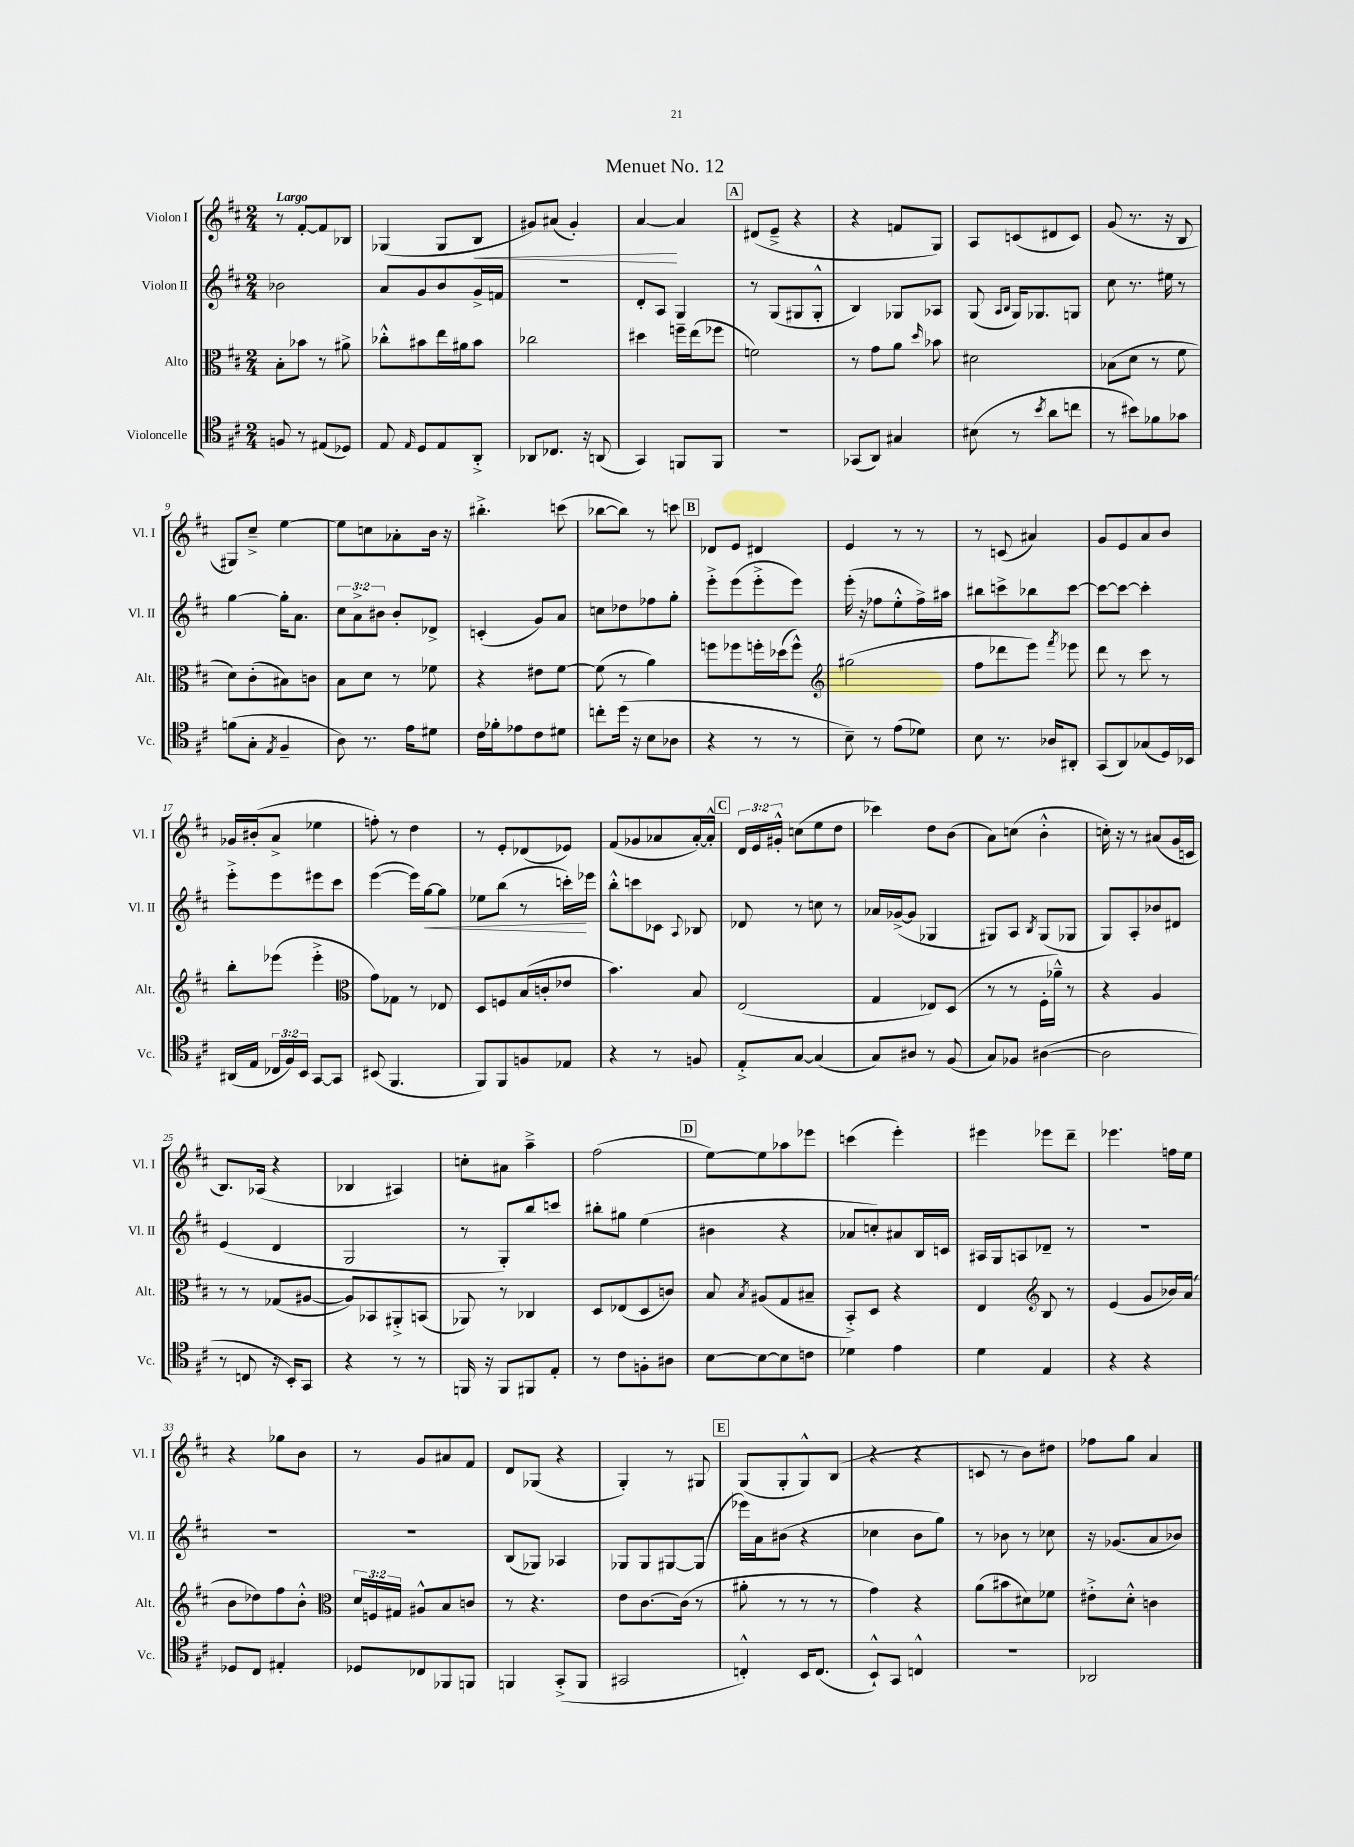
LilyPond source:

\header { title = "Menuet No. 12" }
<<
\new StaffGroup <<
\new Staff = "s0" \with { instrumentName = "Violon I" shortInstrumentName = "Vl. I" } {
    \clef treble \key d \major \numericTimeSignature \time 2/4 \override Staff.TupletNumber.text = #tuplet-number::calc-fraction-text \tempo "Largo"
    \autoBeamOff r8 fis'8[~-. fis'8 bes8] |
    ges4( ges8[ b8]\< |
    gis'8[) ais'8]( gis'4-.) |
    a'4~\! a'4 |
    \mark \markup { \box "A" } dis'8[( e'8]---> r4 |
    r4 f'8[ g8]) |
    a8[ c'8( dis'8 c'8]) |
    g'8( r8. r16 b8 |
    gis8[) cis''8]---> e''4~ |
    e''8[ c''8 aes'8-. b'16] r16 |
    bis''4.-.-> c'''8( |
    bes''8[~ bes''8]) r8 c'''8 |
    \mark \markup { \box "B" } des'8[ e'8] dis'4 |
    e'4 r8 r8 |
    r8 c'8( ais'4) |
    g'8[ e'8 a'8 b'8] |
    ges'16[ bis'16-.( a'8]-> ees''4 |
    f''8-.) r8 d''4 |
    r8 e'8[-. des'8( ees'8]) |
    fis'8[( ges'8 aes'8 aes'16~-.) aes'16]-.-^ |
    \mark \markup { \box "C" } \tuplet 3/2 { d'16[ e'16 gis'16]-.-^ } c''8[( e''8 d''8] |
    ces'''4) d''8[ b'8]( |
    a'8[) c''8]( b'4-.-^ |
    c''16-.) r16 r8 ais'8[( g'16 c'16] |
    b8.[) aes16]( r4 |
    bes4 ais4) |
    c''8[-. ais'8] a''4---> |
    fis''2( |
    \mark \markup { \box "D" } e''8[~) e''8 aes''8 ees'''8] |
    c'''4( e'''4-.) |
    eis'''4 ees'''8[ d'''8]-- |
    ees'''4. f''16[ e''16] |
    r4 ges''8[ b'8] |
    r8 g'8[ ais'8 fis'8] |
    d'8[ ges8]( r4 |
    g4-.) r8 gis8 |
    \mark \markup { \box "E" } g8[( g8-. g8-^) b8]( |
    r4 r4 |
    c'8 r8 b'8[) dis''8] |
    fes''8[ g''8] a'4 \bar "|." |
}
\new Staff = "s1" \with { instrumentName = "Violon II" shortInstrumentName = "Vl. II" } {
    \clef treble \key d \major \numericTimeSignature \time 2/4 \override Staff.TupletNumber.text = #tuplet-number::calc-fraction-text
    \autoBeamOff bes'2 |
    a'8[ g'8 b'8 g'16-> f'16] |
    R2 |
    d'8[-. a8] g4 |
    \mark \markup { \box "A" } r8 g8[( gis8 gis8]-.-^ |
    b4) ges8[ aes8] |
    g8( \grace { a16[ b16] } g16[) ges8. g8] |
    cis''8 r8. eis''16 r8 |
    g''4~ g''16[-. a'8.] |
    \tuplet 3/2 { cis''8[ a'8-> bis'8] } bis'8[-. des'8]-> |
    c'4-.( g'8[) a'8] |
    c''8[ des''8 fes''8 g''8]-. |
    \mark \markup { \box "B" } e'''8[-.-> e'''8( e'''8-.-> e'''8]) |
    e'''16-.( r16 fes''8[ e''8-.-^ fes''16->) ais''16] |
    bis''8[ c'''8-> bes''8 c'''8]~ |
    c'''8[~ c'''8]~ c'''4-. |
    e'''8[-.-> e'''8 eis'''8 cis'''8] |
    e'''4~( e'''16[) g''16~\< g''8] |
    ees''8[ b''8]( r8 c'''16[-.\!) ees'''16] |
    b''8[-.-^ c'''8 ces'8] \appoggiatura { a8 } bes8 |
    \mark \markup { \box "C" } des'8 r8 c''8 r8 |
    aes'16[ ges'16~->( ges'8] ges4 |
    gis8[) a8] \acciaccatura { b8 } gis8[( ges8] |
    g8[) a8-. bes'8 dis'8] |
    e'4( d'4 |
    g2 |
    r8 g8[-.) b''8 c'''8] |
    bis''8[-. gis''8] e''4( |
    \mark \markup { \box "D" } bis'4 r4 |
    aes'8[ c''8-.) ais'8 b16 c'16] |
    ais16[ g16 a8 des'8]-- r8 |
    R2 |
    R2 |
    R2 |
    b8[( ges8]) aes4 |
    ges8[ ges8 gis8~ gis8]( |
    \mark \markup { \box "E" } ees'''16[) a'16 bis'8]( r4 |
    ces''4 b'8[ g''8]) |
    r8 bes'8 r8 ces''8 |
    r16 ges'8.[( a'8 bes'8]) \bar "|." |
}
\new Staff = "s2" \with { instrumentName = "Alto" shortInstrumentName = "Alt." } {
    \clef alto \key d \major \numericTimeSignature \time 2/4 \override Staff.TupletNumber.text = #tuplet-number::calc-fraction-text
    \autoBeamOff b8[-. bes'8] r8 ais'8-> |
    ces''8[-.-^ bis'8 e''16 ais'16 bis'8] |
    ces''2 |
    dis''4 f''16[-- e''16( fes''8] |
    \mark \markup { \box "A" } f'2) |
    r8 g'8[ a'8] \grace { d''16 } bes'8 |
    dis'2 |
    bes8[( d'8] r8 fis'8 |
    d'8[) cis'8-.( bis8) c'8] |
    b8[ d'8] r8 fes'8 |
    r4 eis'8[ fis'8]~ |
    fis'8( r8 a'4) |
    \mark \markup { \box "B" } f''8[ fes''8 f''16-. des''16( f''8]-^) |
    \clef treble gis''2( |
    fis''8[ des'''8 e'''8]) \acciaccatura { fis'''8 } ees'''8 |
    d'''8 r8 cis'''8 r8 |
    b''8[-. ees'''8]( ees'''4-.-> |
    \clef alto g'8[) ges8] r8 ees8 |
    d8[ f8 b16( c'16-. ees'8] |
    b'4.) b8 |
    \mark \markup { \box "C" } e2( |
    g4 ees8[) d8]( |
    r8 r8 fis16[-. aes'16]---^) r8 |
    r4 a4 |
    r8 r8 ges8[( ais8]~ |
    ais8[) bes,8 ais,8-.-> b,8]( |
    aes,8) r8 ces4 |
    d8[ ees8( d8 c'8]) |
    \mark \markup { \box "D" } b8 \acciaccatura { b8 } ais8[( g8 bis8]-- |
    b,8[-.->) d8] r4 |
    e4 \clef treble b8 r8 |
    e'4( g'8[ bes'16) a'16]( |
    b'8[ des''8) fis''8 b'8]-.-^ |
    \clef alto \tuplet 3/2 { d'16[ f16 gis16] } ais8[-^ b8 c'8] |
    r8 r4. |
    e'8[ cis'8.~ cis'16]( r8 |
    \mark \markup { \box "E" } ais'8-. r8 r8 r8 |
    g'4) r4 |
    a'8[( bis'8 dis'8) fes'8] |
    eis'8[-.-> d'8]-.-^ c'4 \bar "|." |
}
\new Staff = "s3" \with { instrumentName = "Violoncelle" shortInstrumentName = "Vc." } {
    \clef tenor \key d \major \numericTimeSignature \time 2/4 \override Staff.TupletNumber.text = #tuplet-number::calc-fraction-text
    \autoBeamOff f8 r8 eis8[( des8]) |
    e8 \grace { e16 } d8[ e8 a,8]-.-> |
    aes,8[ ces8.] r16 a,8( |
    g,4) f,8[ f,8] |
    \mark \markup { \box "A" } R2 |
    ges,8[( a,8]) gis4 |
    bis8( r8 \acciaccatura { b'8 } a'8[ c''8] |
    r8 bis'8[) fes'8 ges'8] |
    f'8[( g8]-. \acciaccatura { e8 } fis4-- |
    a8) r8. e'16[ dis'8] |
    cis'16[ fes'16-. ees'8 cis'8 dis'8] |
    c''8[-. d''16]( r16 b8[ aes8] |
    \mark \markup { \box "B" } r4 r8 r8 |
    b8--) r8 e'8[( des'8]) |
    b8 r8. aes16[ ais,8]-. |
    g,8[( a,8) ges8( d16) bes,16] |
    ais,16[( e16] \tuplet 3/2 { ces16[ fis16) b,16] } g,8[~ g,8] |
    bis,8( fis,4. |
    fis,8[) fis,8 f8 ees8] |
    r4 r8 f8 |
    \mark \markup { \box "C" } e8[-.-> g8]~ g4( |
    g8[) ais8] r8 fis8( |
    g8[) fes8] ais4~( |
    ais2 |
    r8 c8 r16 b,16[-.) g,8] |
    r4 r8 r8 |
    f,16 r16 f,8[ fis,8 e8]-. |
    r8 cis'8[ f8-. ais8] |
    \mark \markup { \box "D" } b8[~ b8~ b8 c'8] |
    des'4 e'4 |
    d'4 e4 |
    r4 r4 |
    des8[ cis8] eis4-. |
    des8[ ces8 fes,8 f,8] |
    f,4 g,8[-.->( f,8] |
    gis,2 |
    \mark \markup { \box "E" } c4-.-^) b,16[ c8.]( |
    b,8[-!-^) g,8] c4-^ |
    r2 |
    aes,2 \bar "|." |
}
>>
>>
